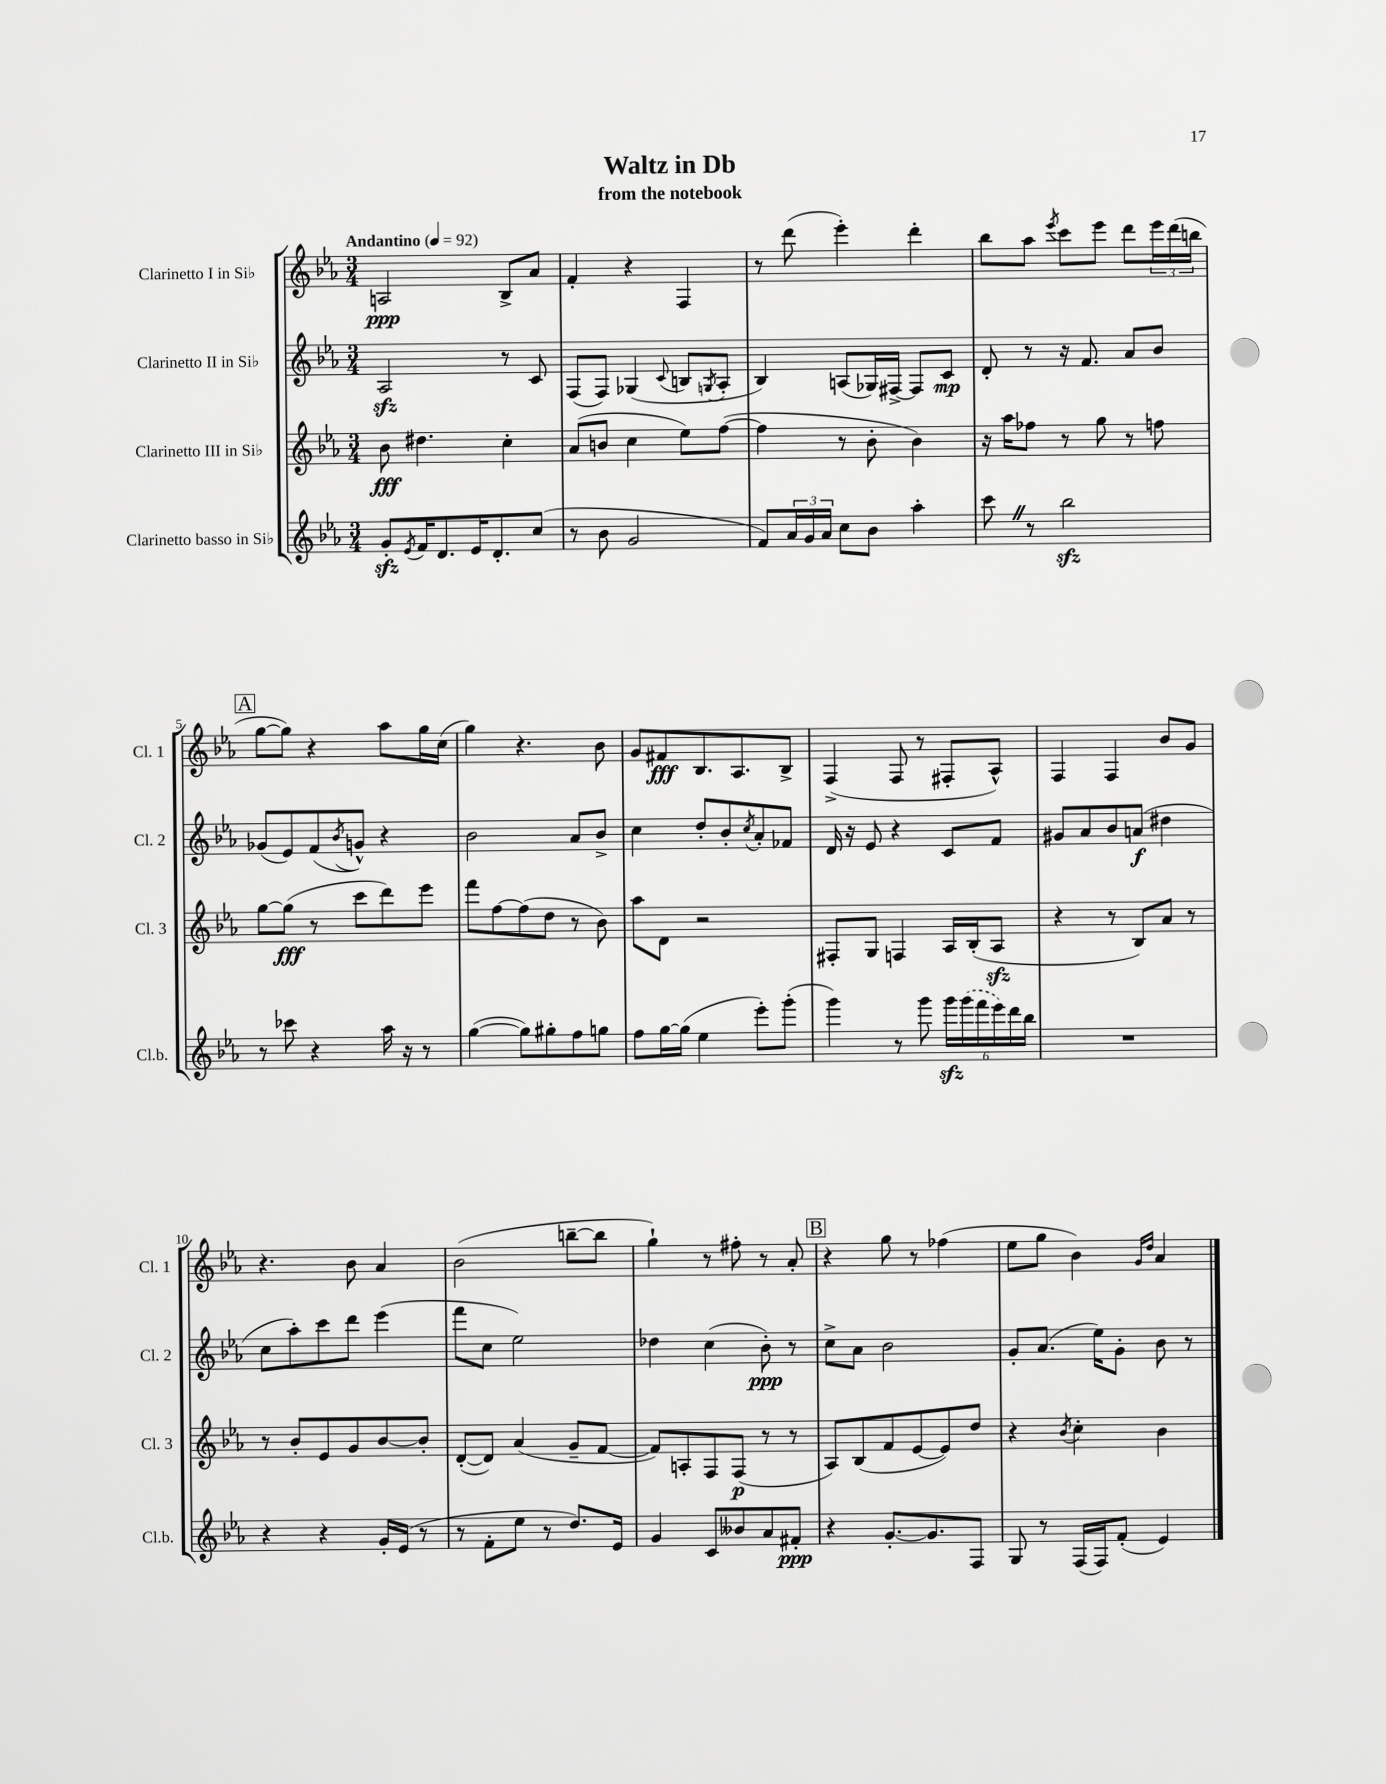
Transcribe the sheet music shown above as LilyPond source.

\header { title = "Waltz in Db" subtitle = "from the notebook" }
<<
\new StaffGroup <<
\new Staff = "s0" \with { instrumentName = "Clarinetto I in Sib" shortInstrumentName = "Cl. 1" } {
    \clef treble \key ees \major \numericTimeSignature \time 3/4 \tempo "Andantino" 4 = 92
    a2\ppp bes8-> aes'8 |
    f'4-. r4 f4 |
    r8 d'''8( ees'''4-.) d'''4-. |
    bes''8 aes''8 \acciaccatura { ees'''8 } c'''8 ees'''8 d'''8 \tuplet 3/2 { ees'''16 d'''16( b''16 } |
    \mark \markup { \box "A" } g''8~ g''8) r4 aes''8 g''16 c''16( |
    g''4) r4. bes'8 |
    g'8 fis'8\fff bes8. aes8. bes8-> |
    f4->( f8 r8 fis8-. aes8-^) |
    f4 f4 bes'8 g'8 |
    r4. bes'8 aes'4 |
    bes'2( b''8~-- b''8 |
    g''4-!) r8 fis''8-. r8 aes'8-. |
    \mark \markup { \box "B" } r4 g''8 r8 fes''4( |
    ees''8 g''8 bes'4) \grace { g'16 d''16 } aes'4 \bar "|." |
}
\new Staff = "s1" \with { instrumentName = "Clarinetto II in Sib" shortInstrumentName = "Cl. 2" } {
    \clef treble \key ees \major \numericTimeSignature \time 3/4
    aes2\sfz r8 c'8 |
    f8( f8) ges4( \appoggiatura { c'8 } b8 \acciaccatura { g8 } aes8-. |
    bes4) a8( ges16) fis16~-> fis8 c'8\mp |
    d'8-. r8 r16 f'8. aes'8 bes'8 |
    \mark \markup { \box "A" } ges'8( ees'8) f'8( \acciaccatura { bes'8 } g'8-^) r4 |
    bes'2 aes'8 bes'8-> |
    c''4 d''8-. bes'8-. \acciaccatura { c''8 } aes'8-. fes'8 |
    d'16 r16 ees'8 r4 c'8 f'8 |
    gis'8 aes'8 bes'8 a'8\f( dis''4 |
    c''8 aes''8-.) c'''8 d'''8 ees'''4( |
    f'''8 c''8 ees''2) |
    des''4 c''4( bes'8-.\ppp) r8 |
    \mark \markup { \box "B" } c''8-> aes'8 bes'2 |
    g'8-. aes'8.( ees''16) g'8-. bes'8 r8 \bar "|." |
}
\new Staff = "s2" \with { instrumentName = "Clarinetto III in Sib" shortInstrumentName = "Cl. 3" } {
    \clef treble \key ees \major \numericTimeSignature \time 3/4
    bes'8\fff dis''4. c''4-. |
    aes'8( b'8 c''4 ees''8) f''8~( |
    f''4 r8 bes'8-. bes'4) |
    r16 aes''16 fes''8 r8 g''8 r8 f''8 |
    \mark \markup { \box "A" } g''8~ g''8\fff( r8 c'''8 d'''8) ees'''8 |
    f'''8 f''8~ f''8( d''8 r8 bes'8) |
    aes''8 d'8 r2 |
    fis8-. g8 f4 aes16 bes16-.( aes8\sfz |
    r4 r8 bes8) aes'8 r8 |
    r8 bes'8-. ees'8 g'8 bes'8~ bes'8-. |
    d'8~-.( d'8) aes'4( g'8-- f'8~ |
    f'8) a8-. f8 f8\p( r8 r8 |
    \mark \markup { \box "B" } aes8) bes8( f'8 ees'8~ ees'8) d''8 |
    r4 \acciaccatura { bes'8 } c''4-. bes'4 \bar "|." |
}
\new Staff = "s3" \with { instrumentName = "Clarinetto basso in Sib" shortInstrumentName = "Cl.b." } {
    \clef treble \key ees \major \numericTimeSignature \time 3/4
    g'8-.\sfz \acciaccatura { ees'8 } f'16 d'8. ees'16 d'8.-. c''8( |
    r8 bes'8 g'2 |
    f'8) \tuplet 3/2 { aes'16 g'16 aes'16 } c''8 bes'8 aes''4-. |
    c'''8 \once \override BreathingSign.text = \markup { \musicglyph "scripts.caesura.straight" } \breathe r8 bes''2\sfz |
    \mark \markup { \box "A" } r8 ces'''8 r4 aes''16 r16 r8 |
    g''4~( g''8) gis''8-. f''8 g''8 |
    f''8 g''16~ g''16( ees''4 ees'''8-.) g'''8-.( |
    g'''4) r8 g'''8 \tuplet 6/4 { g'''16\sfz \once \slurDashed g'''16( f'''16 ees'''16) d'''16 bes''16 } |
    R2. |
    r4 r4 g'16-. ees'16( r8 |
    r8 f'8-. ees''8 r8 d''8.) ees'16 |
    g'4 c'8 beses'8 aes'8 fis'8-.\ppp |
    \mark \markup { \box "B" } r4 g'8.~-. g'8. f8 |
    g8 r8 f16( f16) f'8-.( ees'4) \bar "|." |
}
>>
>>
